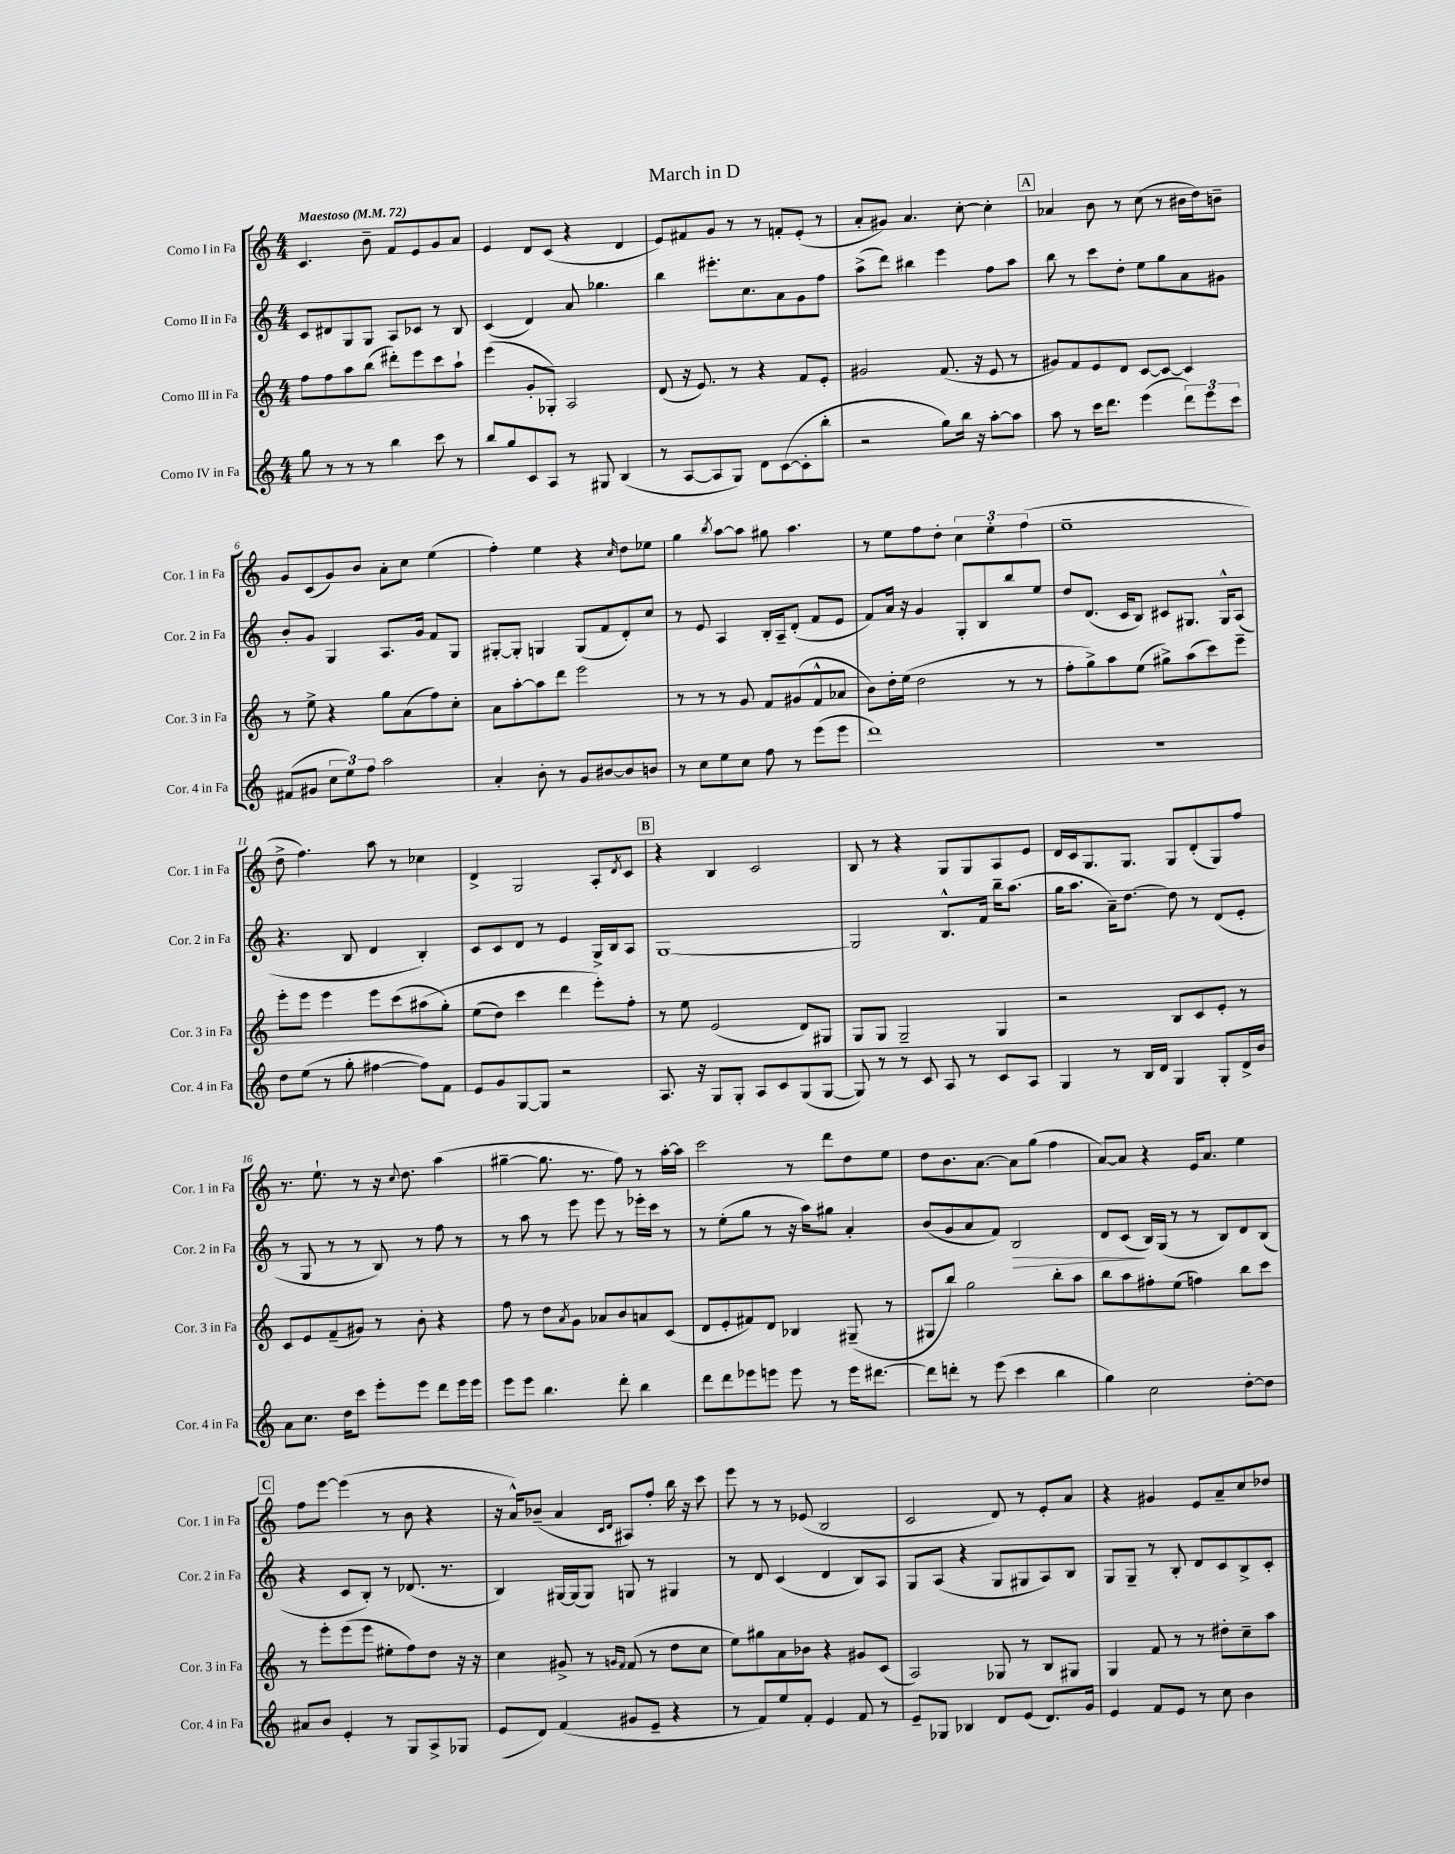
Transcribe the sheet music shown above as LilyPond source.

\header { title = "March in D" }
<<
\new StaffGroup <<
\new Staff = "s0" \with { instrumentName = "Corno I in Fa" shortInstrumentName = "Cor. 1 in Fa" } {
    \clef treble \key c \major \numericTimeSignature \time 4/4 \tempo "Maestoso" 4 = 72
    c'4. b'8-- f'8 e'8 g'8 a'8 |
    e'4 d'8 c'8( r4 d'4 |
    e'8) fis'8 g'8 r8 r8 f'8-. e'8-.( r8 |
    a'8-. gis'8) a'4. c''8~-. c''4-. |
    \mark \markup { \box "A" } aes'4 b'8 r8 c''8( r8 bis'16 d''16) b'8-- |
    g'8 c'8( g'8) b'8 a'8-. c''8 e''4( |
    f''4-.) e''4 r4 \grace { c''16 } d''8 ees''8 |
    g''4 \acciaccatura { b''8 } a''8~ a''8 gis''8 a''4. |
    r8 e''8 f''8 d''8-. \tuplet 3/2 { c''4 e''4-. f''4( } |
    e''1-- |
    d''8-> f''4.) a''8 r8 ces''4 |
    d'4-> g2 a8-. \acciaccatura { d'8 } c'8 |
    \mark \markup { \box "B" } r4 b4 c'2 |
    b8 r8 r4 g8 g8 a8 e'8 |
    d'16 c'16 g8. g8. g8 d'8-.( g8) f''8 |
    r8. e''8.-! r8 r16 \appoggiatura { c''8 } d''8. a''4( |
    gis''4~-- gis''8. r8. f''8) r8 a''16~-. a''16 |
    c'''2 r8 d'''8 d''8 e''8 |
    d''8 b'8. a'8.~ a'8 g''8( f''4 |
    a'8~) a'8 r4 e'16 a'8. e''4 |
    \mark \markup { \box "C" } f''8 e'''8~ e'''4( r8 b'8 r4 |
    r16 a'16-^) bes'8--( a'4 \grace { c'16 d'16 } ais8) f''8-. b''16 r16 c'''8 |
    e'''8 r8 r8 ees'8( b2 |
    c'2 d'8) r8 e'8-. a'8 |
    r4 gis'4 e'8 a'8-- c''8 des''8 \bar "|." |
}
\new Staff = "s1" \with { instrumentName = "Corno II in Fa" shortInstrumentName = "Cor. 2 in Fa" } {
    \clef treble \key c \major \numericTimeSignature \time 4/4
    c'8 dis'8 g8 g8 a8 ces'8 r8 b8 |
    c'4( d'4) a'8 ges''4. |
    b''4 eis'''8.-. c''8. a'8 g'8 f''8 |
    a''8->( d'''8) bis''4 e'''4 f''8 a''8 |
    \mark \markup { \box "A" } b''8 r8 c'''8 d''8-. e''8 g''8 a'8 gis'8 |
    b'8-. g'8 g4 a8. g'16 f'8 g8 |
    gis8~-. gis8-. g4 g8( f'8 d'8-.) c''8 |
    r8 e'8 a4 b16-. a16-- d'8-.( f'8 e'8 |
    f'8) a'16 r16 g'4 g8-. b8 b''8 e''8 |
    d''8 d'8.( c'16 b8) cis'8 gis8. gis16-^ a8( |
    r4. b8 d'4 b4-.) |
    c'8 c'8 d'8 r8 e'4 g16-> b16 a8 |
    \mark \markup { \box "B" } g1~ |
    g2 b8.-^ f'16 b''16-- a''8.( |
    g''16 a''8. a'16--) d''8.~ d''8 r8 d'8( e'8-. |
    r8 g8 r8 r8 b8) r8 f''8 r8 |
    r8 a''8 r8 e'''8 e'''8 r8 ees'''16-. c'''16 r8 |
    r8 e''8-.( g''8 r8 r16 a''16) gis''8 a'4-. |
    b'8( g'8 a'8 f'8) b2\> |
    d'8 c'8\!( b16) g16( r8 r8 b8) d'8 b8( |
    \mark \markup { \box "C" } r4 c'8 b8-.) r8 des'8.( r8. |
    b4) gis16~ gis16( gis8) g8 r8 gis4 |
    r8 d'8 c'4( d'4 b8) a8 |
    g8 a8( r4 g8 gis8 a8) b8 |
    g8 g8-- r8 b8-. d'8 c'8 b8-> c'8-. \bar "|." |
}
\new Staff = "s2" \with { instrumentName = "Corno III in Fa" shortInstrumentName = "Cor. 3 in Fa" } {
    \clef treble \key c \major \numericTimeSignature \time 4/4
    f''8 f''8 a''8 b''8( dis'''8-.) e'''8 c'''8 a''8-! |
    e'''4( g'8-. ges8-.) a2 |
    d'8( r16 e'8.) r8 r4 f'8 e'8-. |
    gis'2 f'8.( r16 e'8 r8 |
    \mark \markup { \box "A" } gis'8) f'8 e'8 d'8 c'8~ c'8~ c'4 |
    r8 e''8-> r4 g''8 a'8( f''8) c''8-. |
    a'8 a''8~-. a''8 d'''8 e'''2 |
    r8 r8 r8 g'8 f'8 gis'8( f'8-^ aes'8 |
    b'8) d''16-. e''16( d''2 r8 r8 |
    f''8-. g''8->) a''8 e''8( gis''8->) a''8( c'''8) e'''8-- |
    e'''8-. e'''8 e'''4 e'''8 c'''8( ais''8\( g''8-.) |
    e''8( d''8) c'''4 d'''4 e'''8-.\) f''8-. |
    \mark \markup { \box "B" } r8 e''8 e'2( d'8) gis8 |
    g8 g8 g2-- g4 |
    r2 b8 c'8 e'8-. r8 |
    c'8 e'8 f'8--( gis'8) r8 b'8-. r4 |
    f''8 r8 d''8 \acciaccatura { a'8 } g'8 aes'8 b'8 a'8 c'8( |
    d'8 e'8-. fis'8) d'8 bes4 gis8--( r8 |
    gis8 b''8) g''2 b''8-. a''8 |
    b''8 a''8 fis''8-. e''8( f''4) b''8 c'''8 |
    \mark \markup { \box "C" } r8 e'''8-. e'''8( e'''8 eis''8-. f''8) d''8 r16 r16 |
    c''4 gis'8-> r8 \grace { g'16 f'16 } f'8( r8 d''8 c''8 |
    e''8) gis''8 a'8 bes'8 r4 gis'8 c'8( |
    a2) ges8 r8 b8 gis8 |
    g4 f'8 r8 r8 dis''8-. c''8-- a''8 \bar "|." |
}
\new Staff = "s3" \with { instrumentName = "Corno IV in Fa" shortInstrumentName = "Cor. 4 in Fa" } {
    \clef treble \key c \major \numericTimeSignature \time 4/4
    g''8 r8 r8 r8 b''4 c'''8 r8 |
    b''8 g''8 c'8 a8 r8 gis8 b4( |
    r8 a8~ a8 g8) d'8 c'8~( c'8-. b''8-. |
    r2 g''8) b''16 r16 a''8~-. a''8 |
    \mark \markup { \box "A" } a''8 r8 c'''16 d'''8. e'''4( \tuplet 3/2 { d'''8) e'''8 c'''8 } |
    fis'8( gis'8 \tuplet 3/2 { c''8 e''8) f''8 } a''2 |
    a'4-. b'8-. r8 g'8 bis'8~ bis'8 b'8 |
    r8 c''8 e''8 c''8 f''8 r8 e'''8( e'''8 |
    d'''1) |
    R1 |
    d''8 e''8( r8 g''8-. fis''4~ fis''8) f'8 |
    e'8 g'8 g8~ g8 r2 |
    \mark \markup { \box "B" } a8. r16 g8 g8-. a8 c'8 g8( g8~ |
    g8) r8 r8 c'8 a8 r8 c'8 a8 |
    g4 r8 b16 d'16 g4 g8-. d'16-> b'16 |
    a'8 c''8. d''16 c'''8 e'''8-. e'''8 d'''8 e'''16 e'''16 |
    e'''8 e'''8 b''4. d'''8-. b''4 |
    d'''8 d'''8 ees'''8 e'''8 e'''8 r8 e'''16 dis'''8.~ |
    dis'''8 d'''8-. r8 e'''8( c'''4 b''4 |
    g''4) c''2 d''8~-. d''8 |
    \mark \markup { \box "C" } ais'8 b'8 e'4-. r8 g8 a8->( ges8 |
    e'8 d'8) f'4( gis'8 e'8-- r4 |
    r8 f'8) e''8 f'8-. e'4 f'8 r8 |
    e'8-- ges8 bes4 d'8 e'8( d'8.) g'16 |
    e'4 f'8 e'8 r8 c''8 b'4 \bar "|." |
}
>>
>>
